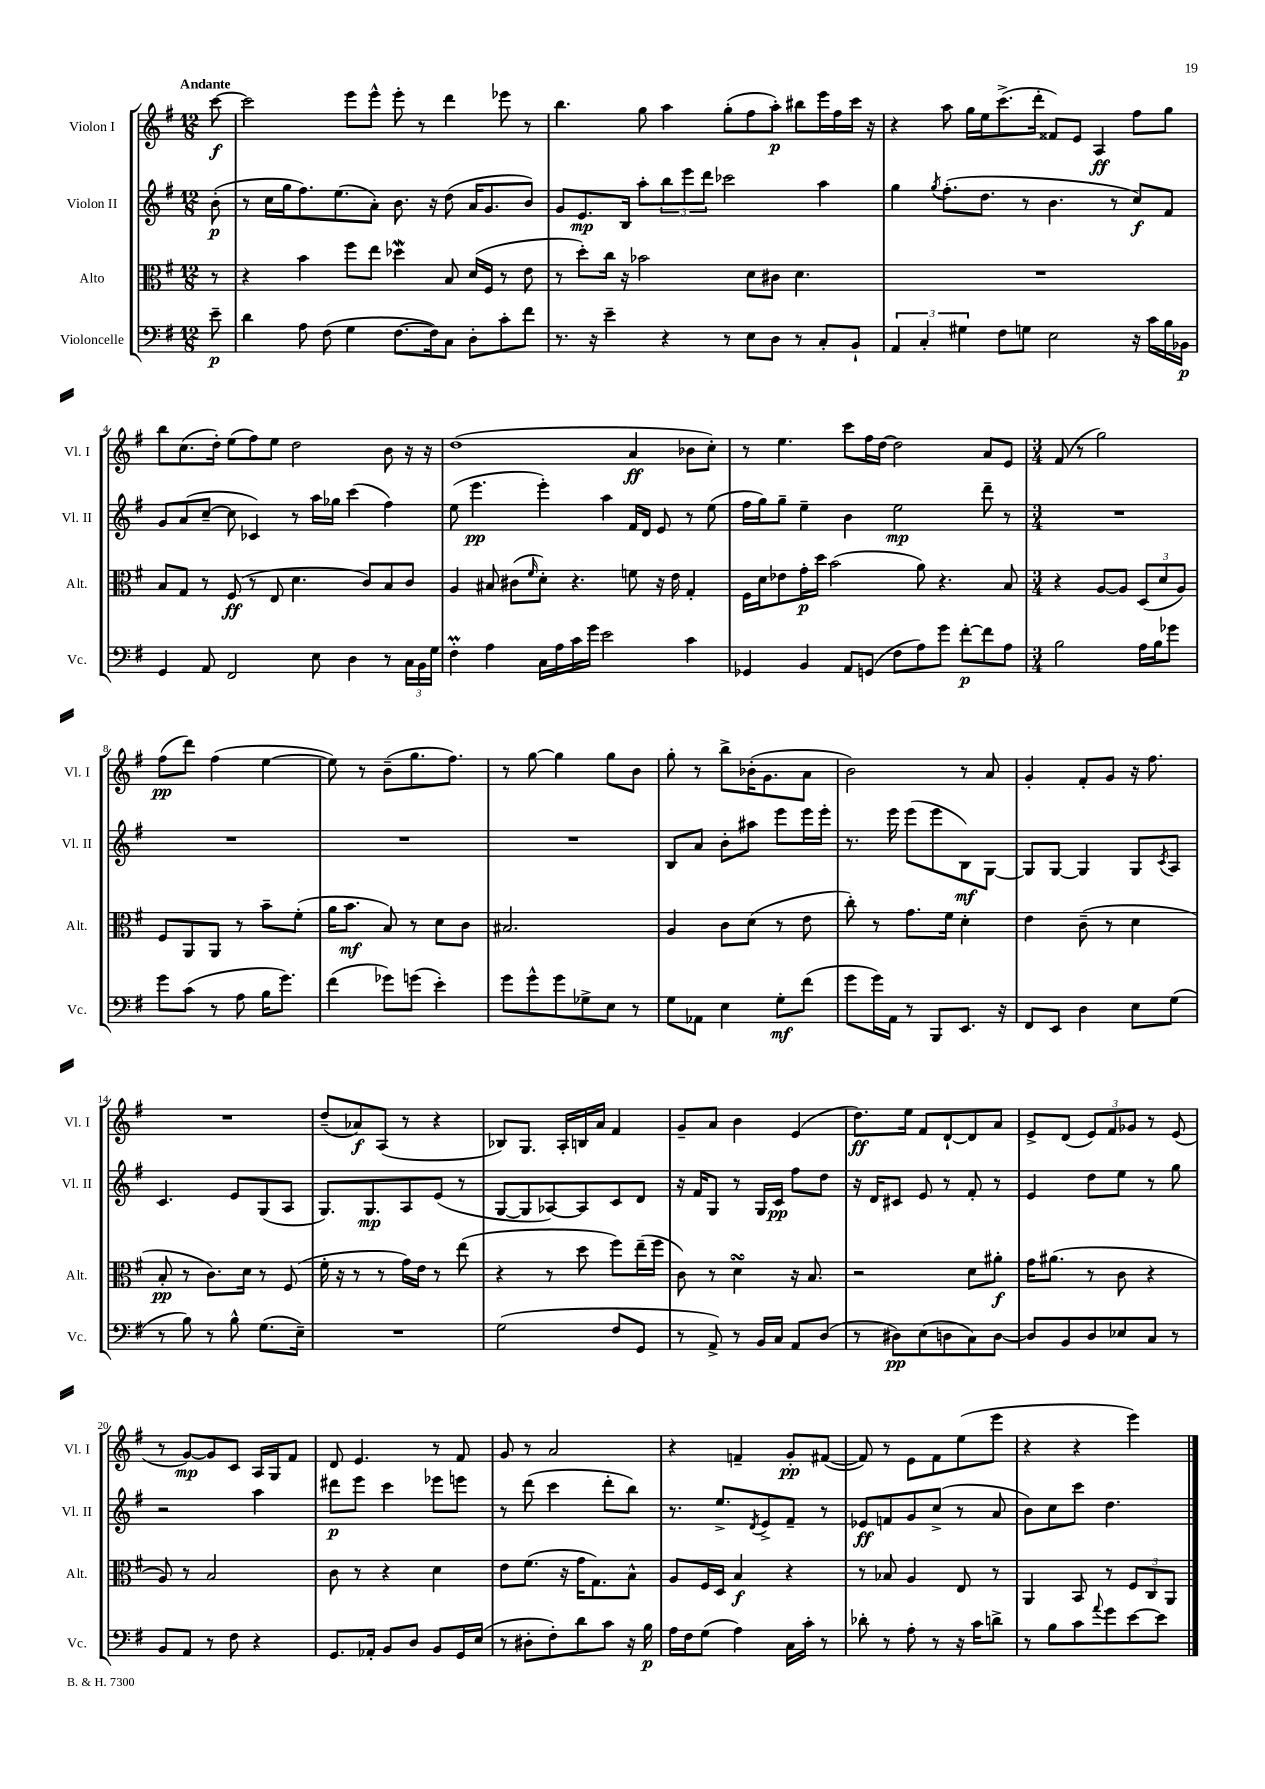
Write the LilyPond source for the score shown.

<<
\new StaffGroup <<
\new Staff = "s0" \with { instrumentName = "Violon I" shortInstrumentName = "Vl. I" } {
    \clef treble \key g \major \numericTimeSignature \time 12/8 \partial 8 \tempo "Andante"
    c'''8~\f |
    c'''2 e'''8 e'''8-^ e'''8-. r8 d'''4 ees'''8 r8 |
    b''4. g''8 a''4 g''8-.( fis''8 a''8-.\p) bis''8 e'''16 fis''16 c'''16 r16 |
    r4 a''8 g''16 e''16 c'''8.->( d'''16-. fisis'8) e'8 a4\ff fis''8 g''8 |
    b''8 c''8.( d''16-.) e''8( fis''8) e''8 d''2 b'8 r16 r16 |
    d''1( a'4\ff bes'8 c''8-.) |
    r8 e''4. c'''8 fis''16 d''16~ d''2 a'8 e'8 |
    \numericTimeSignature \time 3/4 fis'8( r8 g''2) |
    fis''8\pp( d'''8) fis''4( e''4~ |
    e''8) r8 b'8--( g''8. fis''8.) |
    r8 g''8~ g''4 g''8 b'8 |
    g''8-. r8 b''8-> bes'16-.( g'8. a'8 |
    b'2) r8 a'8 |
    g'4-. fis'8-. g'8 r16 fis''8. |
    R2. |
    d''8--( aes'8\f) a8( r8 r4 |
    bes8) g8. a16-. b16 a'16 fis'4 |
    g'8-- a'8 b'4 e'4( |
    d''8.\ff) e''16 fis'8 d'8~-! d'8 a'8 |
    e'8-> d'8( \tuplet 3/2 { e'8) fis'8 ges'8 } r8 e'8( |
    r8 g'8~\mp) g'8 c'8 a16 g16 fis'8 |
    d'8 e'4. r8 fis'8 |
    g'8 r8 a'2 |
    r4 f'4-- g'8-.\pp fis'8~( |
    fis'8) r8 e'8 fis'8 e''8( e'''8 |
    r4 r4 e'''4) \bar "|." |
}
\new Staff = "s1" \with { instrumentName = "Violon II" shortInstrumentName = "Vl. II" } {
    \clef treble \key g \major \numericTimeSignature \time 12/8 \partial 8
    b'8-.\p( |
    r8 c''16 g''16 fis''8.) e''8.( a'8-.) b'8. r16 d''8( a'16 g'8. b'8) |
    g'8 e'8.\mp b16 a''8-. \tuplet 3/2 { b''8 e'''8 d'''8 } ces'''2 a''4 |
    g''4 \acciaccatura { g''8 } fis''8.-.( d''8. r8 b'4. r8 c''8\f) fis'8 |
    g'8 a'8( c''8~-- c''8 ces'4) r8 a''16 ges''16 c'''4( fis''4) |
    e''8( e'''4.\pp e'''4-.) a''4 fis'16 d'16 e'8 r8 e''8( |
    fis''16 g''16) g''8-- e''4-- b'4 e''2\mp d'''8-- r8 |
    \numericTimeSignature \time 3/4 R2. |
    R2. |
    R2. |
    R2. |
    b8 a'8 b'8-. ais''8 e'''8 e'''16 e'''16-. |
    r8. e'''16 e'''8( e'''8 b8\mf) g8~ |
    g8 g8~ g4 g8 \acciaccatura { c'8 } a8 |
    c'4. e'8 g8( a8 |
    g8.) g8.\mp a8 e'8( r8 |
    g8~ g8 aes8~) aes8 c'8 d'8 |
    r16 fis'16 g8 r8 g16 c'16\pp fis''8 d''8 |
    r16 d'16 cis'8 e'8 r8 fis'8-. r8 |
    e'4 d''8 e''8 r8 g''8 |
    r2 a''4 |
    dis'''8\p e'''8 c'''4 ees'''8 e'''8 |
    r8 d'''8( c'''4 d'''8-. b''8) |
    r8. e''8.-> \acciaccatura { d'8 } e'8-> fis'8-- r8 |
    ees'8\ff f'8 g'8 c''8->( r8 a'8 |
    b'8) c''8 c'''8 d''4. \bar "|." |
}
\new Staff = "s2" \with { instrumentName = "Alto" shortInstrumentName = "Alt." } {
    \clef alto \key g \major \numericTimeSignature \time 12/8 \partial 8
    r8 |
    r4 b'4 fis''8 e''8 des''4\mordent b8 d'16( fis16 r8 e'8 |
    r8 d''8-.) c''16 r16 bes'2 d'8 cis'8 d'4. |
    R1. |
    b8 g8 r8 fis8\ff( r8 e8 d'4. c'8) b8 c'8 |
    a4 bis8 cis'8( \grace { fis'16 } d'8-.) r4. f'8 r16 e'16 g4-. |
    fis16 d'16 ees'8 g'16-.\p d''16 b'2( a'8) r4. b8 |
    \numericTimeSignature \time 3/4 r4 a8~ a8 \tuplet 3/2 { d8( d'8 a8) } |
    fis8 a,8 a,8 r8 b'8-- fis'8-.( |
    a'16 b'8.\mf b8) r8 d'8 c'8 |
    bis2. |
    a4 c'8 d'8( r8 e'8 |
    c''8-.) r8 g'8. fis'16 d'4-. |
    e'4 c'8--( r8 d'4 |
    b8-.\pp r8 c'8.) d'16 r8 fis8( |
    fis'16-. r16 r8 r8 g'16) e'16 r8 e''8( |
    r4 r8 d''8 fis''8) e''16--( fis''16 |
    c'8) r8 d'4\turn r16 b8. |
    r2 d'8 ais'8-.\f |
    g'16 ais'8.( r8 c'8 r4 |
    a8) r8 b2 |
    c'8 r8 r4 d'4 |
    e'8 fis'8.( r16 g'16 g8.) b8-^ |
    a8 fis16 d16 b4\f r4 |
    r8 bes8 a4 e8 r8 |
    a,4 b,8 r8 \tuplet 3/2 { fis8 c8 a,8 } \bar "|." |
}
\new Staff = "s3" \with { instrumentName = "Violoncelle" shortInstrumentName = "Vc." } {
    \clef bass \key g \major \numericTimeSignature \time 12/8 \partial 8
    e'8--\p |
    d'4 a8 fis8( g4 fis8.~ fis16) c8 d8-. c'8-. fis'8 |
    r8. r16 e'4-- r4 r8 e8 d8 r8 c8-. b,8-! |
    \tuplet 3/2 { a,4 c4-. gis4 } fis8 g8 e2 r16 c'16 b16 bes,16\p |
    g,4 a,8 fis,2 e8 d4 r8 \tuplet 3/2 { c16 b,16 g16 } |
    fis4-.\prall a4 c16 a16 c'16 g'16 e'2 c'4 |
    ges,4 b,4 a,8 g,8( fis8 a8) g'8 fis'8~-.\p fis'8 a8 |
    \numericTimeSignature \time 3/4 b2 a16 b16 ges'8 |
    g'8 c'8( r8 a8 b16 g'8.) |
    fis'4( ges'8) g'8( e'4-.) |
    g'8 g'8-^ g'8 ges8-> e8 r8 |
    g8 aes,8 e4 g8-.\mf fis'8( |
    g'8 g'16) a,16 r8 b,,8 e,8. r16 |
    fis,8 e,8 d4 e8 g8( |
    r8 b8) r8 b8-^ g8.( e16--) |
    R2. |
    g2( fis8 g,8 |
    r8 a,8->) r8 b,16 c16 a,8 d8( |
    r8 dis8\pp) e8( d8 c8) d8~ |
    d8 b,8 d8 ees8 c8 r8 |
    b,8 a,8 r8 fis8 r4 |
    g,8. aes,16-. b,8 d8 b,8 g,16 e16( |
    r8 dis8-. fis8-.) d'8 c'8 r16 b16\p |
    a16 fis16 g8( a4) c16 c'16-. r8 |
    des'8-. r8 a8-. r8 r16 c'16 d'8-> |
    r8 b8 c'8 \appoggiatura { a'8 } g'8 e'8~ e'8 \bar "|." |
}
>>
>>
